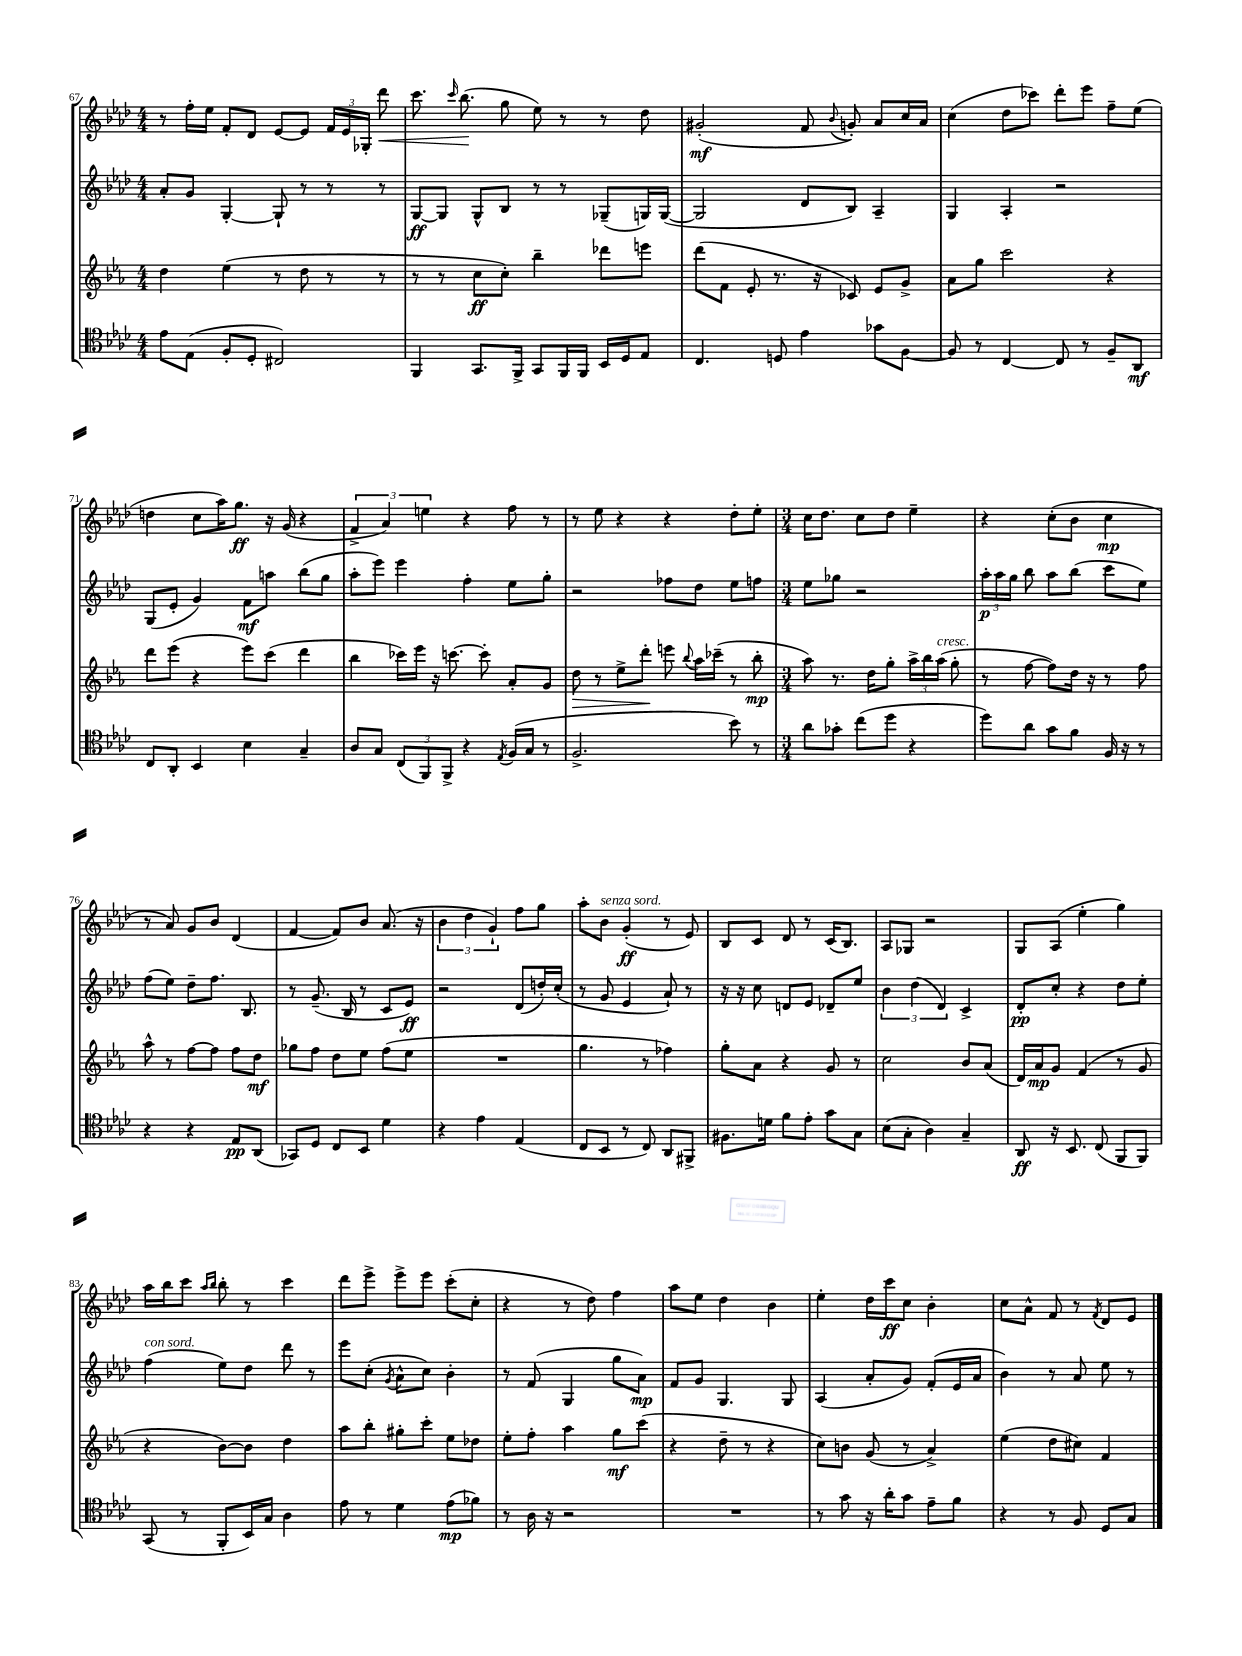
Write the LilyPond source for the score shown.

<<
\new StaffGroup <<
\new Staff = "s0" {
    \clef treble \key aes \major \numericTimeSignature \time 4/4
    \autoBeamOff r8 f''16[-. ees''16] f'8[-. des'8] ees'8[~ ees'8] \tuplet 3/2 { f'16[ ees'16 ges16]-. } des'''8\< |
    c'''8. \grace { c'''16 } bes''8.\!( g''8 ees''8) r8 r8 des''8 |
    gis'2-.\mf( f'8 \appoggiatura { bes'8 } g'8-.) aes'8[ c''16 aes'16] |
    c''4( des''8[ ces'''8]) des'''8[-. ees'''8] f''8[-- ees''8]( |
    d''4 c''8[ aes''16) g''8.]\ff r16 g'16( r4 |
    \tuplet 3/2 { f'4-> aes'4) e''4 } r4 f''8 r8 |
    r8 ees''8 r4 r4 des''8[-. ees''8]-. |
    \numericTimeSignature \time 3/4 c''16[ des''8.] c''8[ des''8] ees''4-- |
    r4 c''8[-.( bes'8] c''4\mp |
    r8 aes'8) g'8[ bes'8] des'4( |
    f'4~ f'8[) bes'8] aes'8.( r16 |
    \tuplet 3/2 { bes'4 des''4 g'4-!) } f''8[ g''8] |
    aes''8[-. bes'8]^\markup { \italic "senza sord." } g'4-.\ff( r8 ees'8) |
    bes8[ c'8] des'8 r8 c'16[( bes8.]) |
    aes8[ ges8] r2 |
    g8[ aes8]( ees''4-. g''4) |
    aes''16[ bes''16 c'''8] \grace { aes''16[ bes''16] } bes''8-. r8 c'''4 |
    des'''8[ ees'''8]-> ees'''8[-> ees'''8] c'''8[-.( c''8]-. |
    r4 r8 des''8) f''4 |
    aes''8[ ees''8] des''4 bes'4 |
    ees''4-. des''16[ c'''16\ff c''8] bes'4-. |
    c''8[ aes'8]-^ f'8 r8 \acciaccatura { f'8 } des'8[ ees'8] \bar "|." |
}
\new Staff = "s1" {
    \clef treble \key aes \major \numericTimeSignature \time 4/4
    \autoBeamOff aes'8[-. g'8] g4~-. g8-! r8 r8 r8 |
    g8[~\ff g8] g8[-^ bes8] r8 r8 ges8[--( g16) g16]~( |
    g2 des'8[ bes8]) aes4-- |
    g4 aes4-. r2 |
    g8[( ees'8]-. g'4) f'8[\mf a''8] bes''8[( g''8] |
    aes''8[-. ees'''8]) ees'''4 f''4-. ees''8[ g''8]-. |
    r2 fes''8[ des''8] ees''8[ f''8] |
    \numericTimeSignature \time 3/4 ees''8[ ges''8] r2 |
    \tuplet 3/2 { aes''16[-.\p aes''16 g''16] } bes''8 aes''8[ bes''8]( c'''8[ ees''8]) |
    f''8[( ees''8]) des''8[-- f''8.] bes8. |
    r8 g'8.--( bes16 r8 c'8[ ees'8]\ff) |
    r2 des'8[( d''16-.) c''16]-.( |
    r8 g'8 ees'4 aes'8-!) r8 |
    r16 r16 c''8 d'8[ ees'8] des'8[-- ees''8] |
    \tuplet 3/2 { bes'4 des''4( des'4) } c'4-> |
    des'8[-.\pp c''8]-. r4 des''8[ ees''8]-. |
    f''4^\markup { \italic "con sord." }( ees''8[) des''8] des'''8 r8 |
    ees'''8[ c''8]-.( \acciaccatura { g'8 } aes'8[-^ c''8]) bes'4-. |
    r8 f'8( g4 g''8[ aes'8]\mp) |
    f'8[ g'8] g4. g8 |
    aes4( aes'8[-. g'8]) f'8[-.( ees'16 aes'16] |
    bes'4) r8 aes'8 ees''8 r8 \bar "|." |
}
\new Staff = "s2" {
    \clef treble \key ees \major \numericTimeSignature \time 4/4
    \autoBeamOff d''4 ees''4( r8 d''8 r8 r8 |
    r8 r8 c''8[\ff c''8]-.) bes''4-- des'''8[ e'''8] |
    d'''8[( f'8] ees'8-. r8. r16 ces'8) ees'8[ g'8]-> |
    aes'8[ g''8] c'''2 r4 |
    d'''8[ ees'''8]( r4 ees'''8[) c'''8]( d'''4 |
    bes''4 ces'''16[) ees'''16] r16 c'''8.~ c'''8-. aes'8[-. g'8] |
    d''8\> r8 ees''8[-> d'''8]-.\! e'''8 \appoggiatura { bes''8 } aes''16[ ces'''16]--( r8 bes''8-.\mp |
    \numericTimeSignature \time 3/4 aes''8) r8. d''16[ g''8]-. \tuplet 3/2 { aes''16[-> bes''16 aes''16]^\markup { \italic "cresc." }( } g''8-. |
    r8 f''8~ f''8[) d''16] r16 r8 f''8 |
    aes''8-^ r8 f''8[~ f''8] f''8[ d''8]\mf |
    ges''8[ f''8] d''8[ ees''8] f''8[( ees''8] |
    R2. |
    g''4. r8 fes''4) |
    g''8[-. aes'8] r4 g'8 r8 |
    c''2 bes'8[ aes'8]( |
    d'16[) aes'16\mp g'8] f'4( r8 g'8 |
    r4 bes'8[~) bes'8] d''4 |
    aes''8[ bes''8]-. gis''8[-. c'''8]-. ees''8[ des''8] |
    ees''8[-. f''8]-. aes''4 g''8[\mf c'''8]( |
    r4 d''8-- r8 r4 |
    c''8[) b'8] g'8( r8 aes'4->) |
    ees''4( d''8[ cis''8]) f'4 \bar "|." |
}
\new Staff = "s3" {
    \clef tenor \key aes \major \numericTimeSignature \time 4/4
    \autoBeamOff ees'8[ ees8]( f8[-. des8]-. cis2) |
    f,4 g,8.[ f,16]-> g,8[ f,16 f,16] bes,16[ des16 ees8] |
    c4. d8 ees'4 ges'8[ f8]~ |
    f8 r8 c4~ c8 r8 f8[-- aes,8]\mf |
    c8[ aes,8]-. bes,4 bes4 g4-- |
    aes8[ g8] \tuplet 3/2 { c8[( f,8) f,8]-> } r4 \acciaccatura { ees8 } f16[( g16] r8 |
    f2.-> bes'8) r8 |
    \numericTimeSignature \time 3/4 aes'8[ ges'8]-. c''8[( des''8] r4 |
    des''8[) aes'8] g'8[ f'8] f16 r16 r8 |
    r4 r4 ees8[\pp aes,8]( |
    ges,8[) des8] c8[ bes,8] des'4 |
    r4 ees'4 ees4( |
    c8[ bes,8] r8 c8) aes,8[ fis,8]-> |
    fis8.[ d'16] f'8[ ees'8]-. g'8[ g8] |
    bes8[( g8]-. aes4) g4-- |
    aes,8\ff r16 bes,8. c8( f,8[ f,8]) |
    g,8( r8 f,8[-. bes,16) g16] aes4 |
    ees'8 r8 des'4 ees'8[\mp( fes'8]) |
    r8 aes16 r16 r2 |
    R2. |
    r8 g'8 r16 aes'16[-. g'8] ees'8[-- f'8] |
    r4 r8 f8 des8[ g8] \bar "|." |
}
>>
>>
\layout { \context { \Score currentBarNumber = #67 } }
